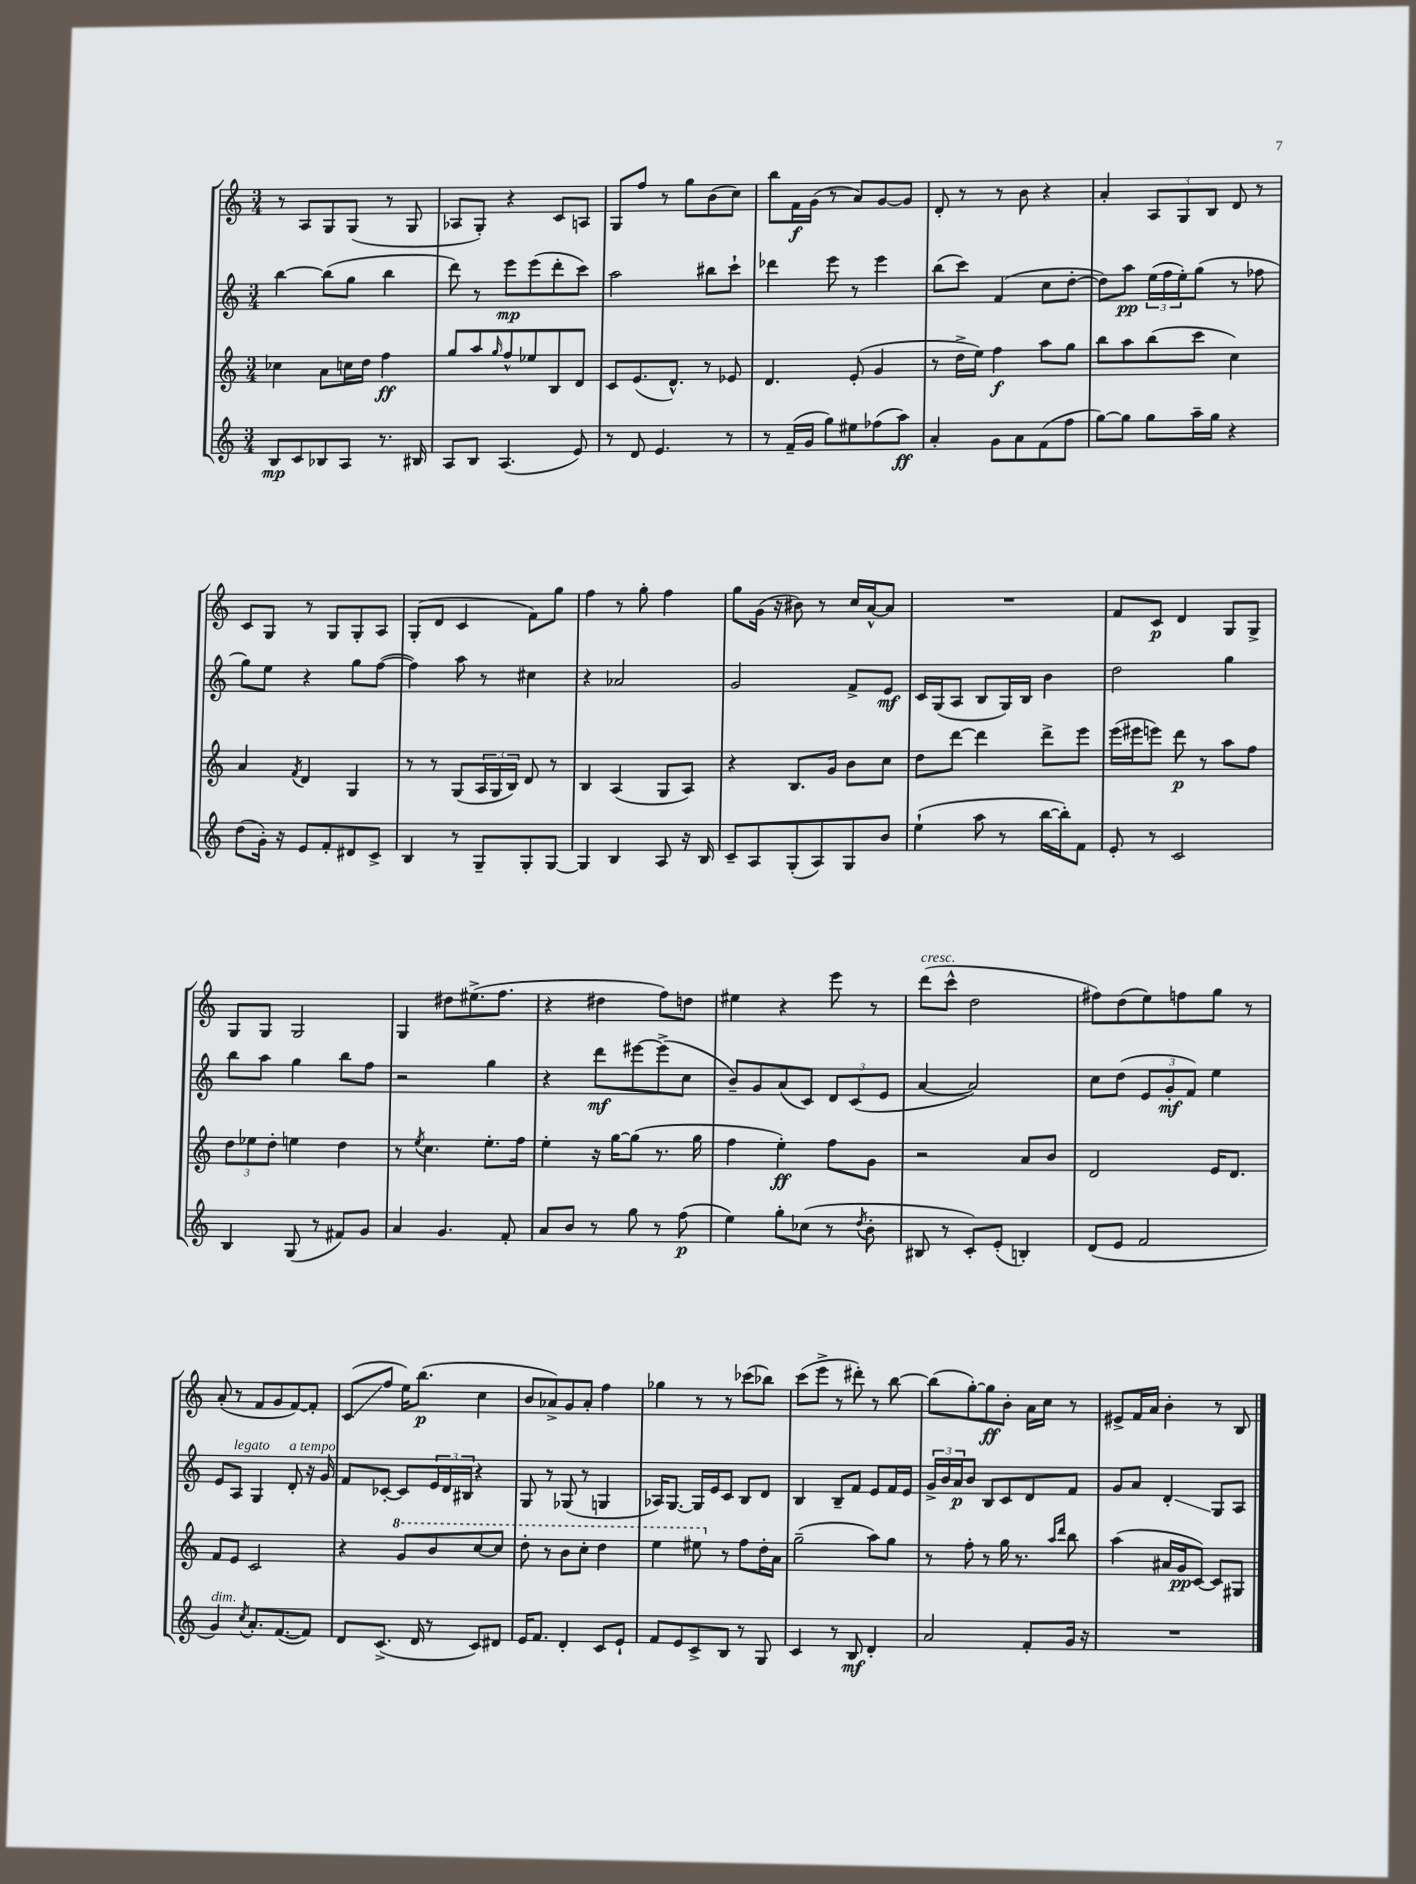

**kern	**kern	**kern	**kern
*staff4	*staff3	*staff2	*staff1
*clefG2	*clefG2	*clefG2	*clefG2
*k[]	*k[]	*k[]	*k[]
*M3/4	*M3/4	*M3/4	*M3/4
8B	4cc-	[4bb	8r
8c	.	.	8A
8B-	8a	(8bb]	8G
8A	16cc	8gg	(8G
.	16dd	.	.
8.r	4ff	4bb	8r
.	.	.	8G
16B#	.	.	.
=	=	=	=
8A	8gg	8ddd)	8A-
8B	8aa	8r	8G')
.	16qqgg	.	.
(4.A	8ff^^	8eee	4r
.	8ee-	(8eee	.
.	8B	8ddd'	8c
8e)	8d	8ccc)	8A
=	=	=	=
8r	8c	2aa	8G
8d	(8.e	.	8ff
4.e	.	.	8r
.	8.d^^)	.	.
.	.	.	8gg
.	8r	8bb#	(8b
8r	8e-	8ccc`	8cc)
=	=	=	=
8r	4.d	4ddd-	8bb
(16f~	.	.	16f
16g	.	.	(16g
8gg)	.	8eee	8r
8ee#	(8e'	8r	8a)
(8ff-	4g	4eee	[8g
8aa)	.	.	8g]
=	=	=	=
4a'	8r	(8bb	8d'
.	16dd^	8ccc)	8r
.	16ee)	.	.
8g	4ff	(4f	8r
8a	.	.	8b
(8f	8aa	8cc	4r
8ff	8gg	[8dd'	.
=	=	=	=
[8gg)	8bb	8dd])	4a'
8gg]	8aa	8aa	.
8gg	(8bb	(24ee	12A
.	.	24ff	.
.	.	24ee')	12G
16aa~	8ccc	(8gg	.
.	.	.	12B
16gg	.	.	.
4r	4cc)	8r	8d
.	.	8ff-	8r
=	=	=	=
(8dd	4a	8gg)	8c
16g')	.	8ee	8G
16r	.	.	.
.	8qf	.	.
8e	4d	4r	8r
8f'	.	.	8G
8d#	4G	8gg	8G'
8c^	.	([8ff	8A
=	=	=	=
4B	8r	4ff])	(8G'
.	8r	.	8d
8r	(8G	8aa	4c
8G~	24A	8r	.
.	24G	.	.
.	24B)	.	.
8G'	8d	4cc#	8f)
[8G	8r	.	8gg
=	=	=	=
4G]	4B	4r	4ff
4B	(4A	2a-	8r
.	.	.	8gg'
8A	8G	.	4ff
16r	8A)	.	.
16B	.	.	.
=	=	=	=
8c~	4r	2g	8gg
8A	.	.	(16g
.	.	.	16r
(8G'	8.B	.	8b#)
8A)	.	.	8r
.	16g	.	.
8G	8b	8f^	16cc
.	.	.	[16a^^
8b	8cc	8e	8a]
=	=	=	=
(4ee`	8dd	16c	2.r
.	.	(16G	.
.	[8ddd	8A	.
8aa	4ddd]	8B	.
8r	.	16G)	.
.	.	16B	.
[16bb	8ddd^	4b	.
16bb'])	.	.	.
8f	8eee	.	.
=	=	=	=
8e'	(16eee	2dd	8f
.	16eee#	.	.
8r	8eee)	.	8c
2c	8ddd	.	4d
.	8r	.	.
.	8aa	4gg	8G
.	8ff	.	8G^
=	=	=	=
4B	12dd	8bb	8G
.	12ee-	.	.
.	.	8aa	8G
.	12dd'	.	.
(8G	4ee	4gg	2G
8r	.	.	.
8f#)	4dd	8bb	.
8g	.	8ff	.
=	=	=	=
4a	8r	2r	4G
.	8qee	.	.
.	4.cc	.	.
4.g	.	.	8dd#
.	.	.	(8.ee#^
.	8.ee'	4gg	.
.	.	.	8.ff
8f'	.	.	.
.	16ff	.	.
=	=	=	=
8a	4ee'	4r	4r
8b	.	.	.
8r	16r	8ddd	4dd#
.	[16gg	.	.
8gg	(8gg]	[8eee#	.
8r	8.r	(8eee#^]	8ff)
(8ff	.	8cc	8dd
.	16gg	.	.
=	=	=	=
4ee)	4ff	8b~)	4ee#
.	.	8g	.
8gg'	4ee')	(8a	4r
(8cc-	.	8c)	.
8r	8ff	12d	8eee
.	.	(12c	.
8qdd	.	.	.
8b'	8g	.	8r
.	.	12e	.
=	=	=	=
8B#	2r	[4a	(8ddd
8r	.	.	8ccc^^
8c')	.	2a])	2dd
(8e'	.	.	.
4B')	8a	.	.
.	8b	.	.
=	=	=	=
(8d	2d	8cc	8ff#)
8e	.	(8dd	(8dd
2f	.	12e	8ee)
.	.	12g'	.
.	.	.	8ff
.	.	12f)	.
.	16e	4ee	8gg
.	8.d	.	.
.	.	.	8r
=	=	=	=
4g)	8f	8e	(8a'
.	8e	8A	8r
8qcc	.	.	.
8.a'	2c	4G	8f
.	.	.	8g
([8.f	.	.	.
.	.	8d'	[8f)
8f])	.	16r	8f']
.	.	16g	.
=	=	=	=
8d	4r	8f	(8c
(8.c^	.	[8c-'	8ff
.	8gg	8c-]	16ee)
16d	.	.	(8.bb
8r	8bb	24e	.
.	.	24d	.
.	.	24B#	.
8c)	[8ccc	4r	4cc
8d#	8ccc]	.	.
=	=	=	=
16e	8ddd'	8G	8b
8.f	.	.	.
.	8r	8r	8a-^)
4d'	8bb	(8G-	8g
.	8ccc'	8r	8a-'
8c	4ddd	4G	4ff
8e`	.	.	.
=	=	=	=
8f	4eee	16A-)	4gg-
.	.	[8.G	.
8e	.	.	.
8c^	8eee#	16G]	8r
.	.	16e	.
8B	8r	8c	8r
8r	8ff	8B	(8ccc-
8G	16dd'	8d	8bb-)
.	16a	.	.
=	=	=	=
4c	(2gg~	4B	(8ccc
.	.	.	8eee^
8r	.	8B~	8r
8B	.	8f	8ddd#')
4d'	8aa)	8e	8r
.	8gg	16f	[8bb
.	.	16e	.
=	=	=	=
2a	8r	24g^	(8bb]
.	.	24b	.
.	.	24a	.
.	8ff'	8b	[8gg')
.	8r	8B	8gg]
.	16gg	8c	8b'
.	8.r	.	.
8f'	.	8d	16a
.	.	.	16cc
.	16qqaa	.	.
.	16qqddd	.	.
16g	8bb	8f	8r
16r	.	.	.
=	=	=	=
2.r	(4aa	8g	8e#^
.	.	8a	16f
.	.	.	16a
.	16a#	4d'	4b'
.	16g	.	.
.	[8c)	.	.
.	8c]	8G	8r
.	8G#	8A	8B
==	==	==	==
*-	*-	*-	*-
